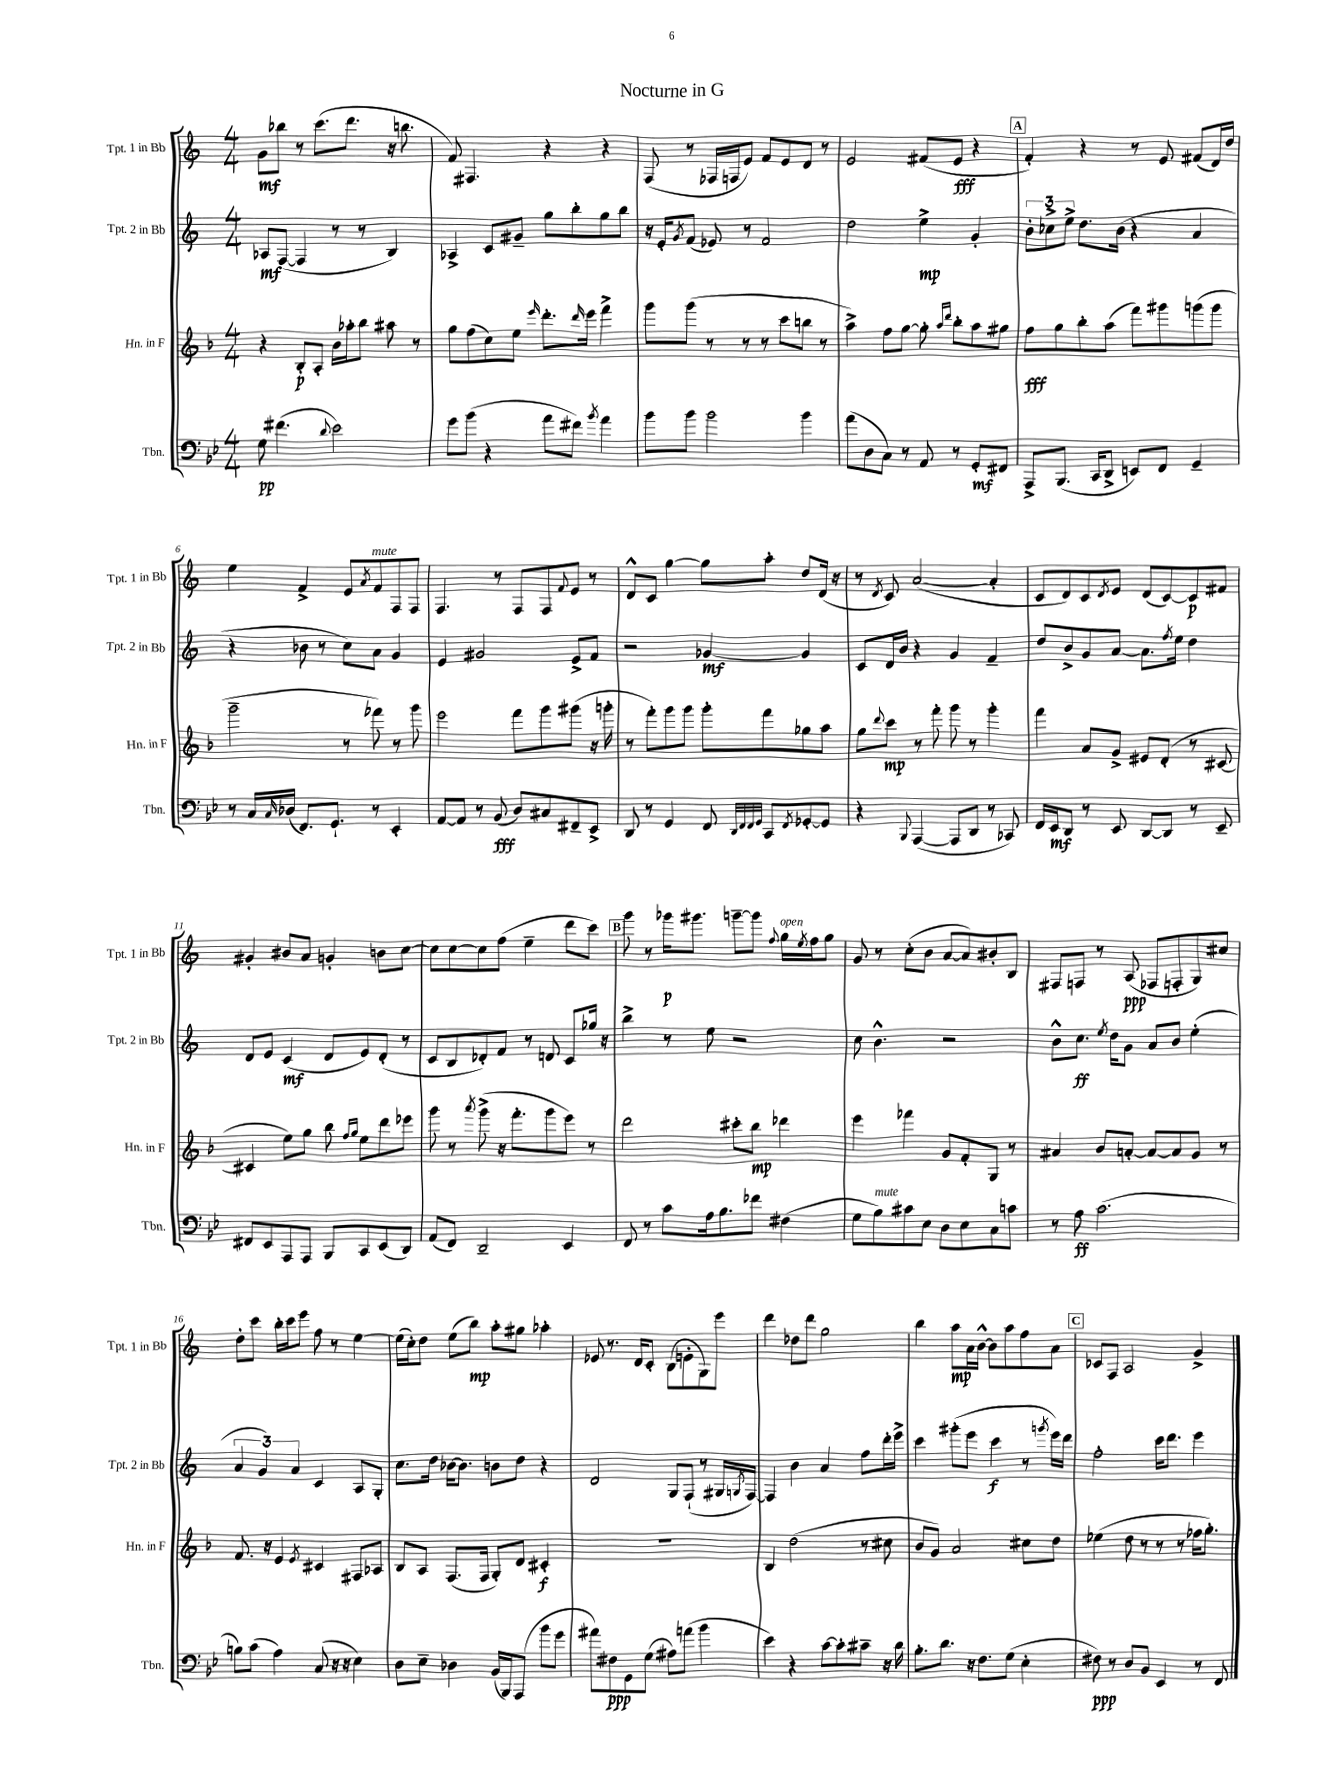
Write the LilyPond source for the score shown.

\header { title = "Nocturne in G" }
<<
\new StaffGroup <<
\new Staff = "s0" \with { instrumentName = "Tpt. 1 in Bb" shortInstrumentName = "Tpt. 1 in Bb" } {
    \clef treble \key c \major \numericTimeSignature \time 4/4
    g'8\mf bes''8 r8 c'''8.( d'''8. r16 b''8. |
    f'8) fis4. r4 r4 |
    f8( r8 fes16 f16 e'8) f'8 e'8 d'8 r8 |
    e'2 fis'8( e'8\fff r4 |
    \mark \markup { \box "A" } f'4-.) r4 r8 e'8 fis'8( d'16) d''16 |
    e''4 f'4-> e'8 \acciaccatura { a'8 } f'8^\markup { \italic "mute" } f8 f8 |
    f4. r8 f8 f8 \appoggiatura { f'8 } e'8 r8 |
    d'8-^ c'8 g''4~ g''8 a''8-. d''8 d'16( r16 |
    r8 \acciaccatura { d'8 } c'8) a'2~( a'4-. |
    c'8 d'8) c'8 \acciaccatura { d'8 } e'8 d'8( c'8~) c'8\p fis'8 |
    gis'4-. bis'8 a'8 g'4-. b'8 c''8~ |
    c''8 c''8~ c''8 f''8( e''4-- d'''8 c'''8) |
    \mark \markup { \box "B" } g'''8 r8 ges'''16\p gis'''8. g'''8~-- g'''8 \appoggiatura { f''8 } g''16^\markup { \italic "open" } \acciaccatura { e''8 } f''16 g''8 |
    g'8 r8 c''8-.( b'8 a'8~ a'8) bis'8-. b8 |
    fis8 f8 r8 a8\ppp( fes8 f8-. g8) cis''8 |
    d''8-. c'''8 b''16-. c'''16 e'''8 f''8 r8 e''4~ |
    e''16( c''16-.) d''8 e''8( b''8\mp) a''8-. gis''8 aes''4-. |
    ees'8 r8. d'16 c'8-. b8( e'8-. g8) e'''8 |
    d'''4 des''8 d'''8 g''2 |
    b''4 a''8\mp a'16 b'16~-^ b'8 a''8 f''8 a'8 |
    \mark \markup { \box "C" } ces'8 f8 a2 g'4-> \bar "|." |
}
\new Staff = "s1" \with { instrumentName = "Tpt. 2 in Bb" shortInstrumentName = "Tpt. 2 in Bb" } {
    \clef treble \key c \major \numericTimeSignature \time 4/4
    aes8\mf f8~( f4 r8 r8 b4) |
    aes4-> c'8 gis'8-- g''8 b''8-. g''8 b''8 |
    r16 e'16-. \acciaccatura { g'8 } f'8( ees'8) r8 f'2 |
    d''2 e''4->\mp g'4-. |
    \mark \markup { \box "A" } \tuplet 3/2 { b'8-. ces''8-> e''8-> } d''8. b'16( r4 a'4 |
    r4 bes'8 r8 c''8) a'8 g'4 |
    e'4 gis'2 e'8-> f'8 |
    r2 ges'4~\mf ges'4 |
    c'8 d'16 b'16 r4 g'4 f'4-- |
    d''8 b'8-> g'8 a'8~ a'8. \acciaccatura { f''8 } e''16 d''4 |
    d'8 e'8 c'4\mf( d'8 e'8) d'8-.( r8 |
    c'8 b8 des'8-.) f'8 r8 d'8 c'8 ges''16 r16 |
    \mark \markup { \box "B" } b''4-> r8 e''8 r2 |
    c''8 b'4.-^ r2 |
    b'8-^ c''8.\ff \acciaccatura { e''8 } d''16 g'8 a'8 b'8 e''4-.( |
    \tuplet 3/2 { a'4 g'4) a'4 } c'4 a8 g8-. |
    c''8. d''16 bes'16~ bes'8. b'8 d''8 r4 |
    d'2 g8 f8-!( r8 gis16 \acciaccatura { g8 } f16~) |
    f4 b'4 a'4 f''8 d'''16-. e'''16-> |
    c'''4 gis'''8-.( e'''8 c'''4\f r8 \acciaccatura { g'''8 } e'''16) d'''16 |
    \mark \markup { \box "C" } f''2-. c'''16 d'''8. e'''4 \bar "|." |
}
\new Staff = "s2" \with { instrumentName = "Hn. in F" shortInstrumentName = "Hn. in F" } {
    \clef treble \key f \major \numericTimeSignature \time 4/4
    r4 bes8-.\p a8-. bes'16 aes''16-. bes''8 ais''8 r8 |
    g''8 f''8( c''8) e''8 \grace { e'''16 } d'''8.-. \grace { d'''16 } e'''16 f'''4-> |
    g'''8 g'''8( r8 r8 r8 c'''8 b''8 r8 |
    a''4->) f''8 g''8~ g''8-. \grace { a''16 d'''16 } bes''8-. a''8 gis''8 |
    \mark \markup { \box "A" } f''8\fff g''8 bes''8-. a''8( f'''8) gis'''8 g'''8( g'''8 |
    g'''2-- r8 fes'''8) r8 g'''8 |
    e'''2 f'''8 g'''8 gis'''8( r16 g'''16-. |
    r8 f'''8-.) g'''8 g'''8 g'''8-. f'''8 ges''8 a''8 |
    g''8 \appoggiatura { d'''8 } c'''8\mp r8 f'''8-. g'''8 r8 g'''4-. |
    f'''4 a'8 g'8-> eis'8 d'8-.( r8 cis'8~ |
    cis'4 e''8) g''8 bes''8 \grace { f''16 g''16 } e''8 d'''8 ees'''8 |
    g'''8 r8 \acciaccatura { a'''8 } g'''8->( r16 f'''8.-. g'''8 e'''8) r8 |
    \mark \markup { \box "B" } d'''2 cis'''8-. bes''8\mp des'''4 |
    e'''4 fes'''4 g'8 f'8-. g8 r8 |
    ais'4 bes'8 a'8~-. a'8~ a'8 g'8 r8 |
    f'8. r16 e'4 \acciaccatura { e'8 } cis'4 fis8 aes8 |
    bes8 a8 f8.( f16 g8-.) d'8 cis'4-.\f |
    R1 |
    bes4 d''2( r8 cis''8 |
    bes'8 g'8) a'2 cis''8 d''8 |
    \mark \markup { \box "C" } ees''4( d''8 r8 r8 r8 fes''16 g''8.-.) \bar "|." |
}
\new Staff = "s3" \with { instrumentName = "Tbn." shortInstrumentName = "Tbn." } {
    \clef bass \key bes \major \numericTimeSignature \time 4/4
    g8\pp fis'4.( \appoggiatura { d'8 } ees'2) |
    g'8 bes'8( r4 a'8 fis'8) \acciaccatura { bes'8 } a'4 |
    bes'8 bes'8 bes'2 bes'4 |
    a'8( d8 c8) r8 a,8 r8 g,8-.\mf fis,8 |
    \mark \markup { \box "A" } a,,8-> bes,,8.( c,16 d,8-> e,8) f,8 g,4-- |
    r8 c16 \grace { c16 } des16( f,8.) g,8.-! r8 ees,4-. |
    a,8~ a,8 r8 bes,8\fff( d8) cis8 fis,8-- ees,8-> |
    d,8 r8 g,4 f,8 \grace { d,32 f,32 f,32 g,32 } c,8 \acciaccatura { f,8 } ges,8~-. ges,8 |
    r4 \appoggiatura { bes,,8 } a,,4~( a,,8 d,8 r8 ces,8) |
    f,16 ees,16\mf d,8 r8 ees,8 d,8~ d,8 r8 ees,8-- |
    fis,8 ees,8 a,,8 a,,8 bes,,8 c,8 ees,8( d,8) |
    a,8( f,8) d,2-- ees,4 |
    \mark \markup { \box "B" } f,8 r8 c'8 a16 bes8. fes'8 fis4( |
    g8 bes8^\markup { \italic "mute" }) cis'8 ees8 d8 ees8 c8 c'8 |
    r8 a8\ff c'2.( |
    b8) c'8( a4) c8( r16 r16 ees4) |
    d8 ees8-- des4 bes,16( bes,,16) a,,8( bes'8 g'8 |
    ais'8) fis8\ppp g,8 g8( ais8) a'8( bes'4 |
    ees'4) r4 c'8~ c'8-. cis'8-- r16 d'16 |
    bes8.-. d'8. r16 f8. g8( ees4-. |
    \mark \markup { \box "C" } fis8\ppp) r8 d8 bes,8 ees,4 r8 f,8 \bar "|." |
}
>>
>>
